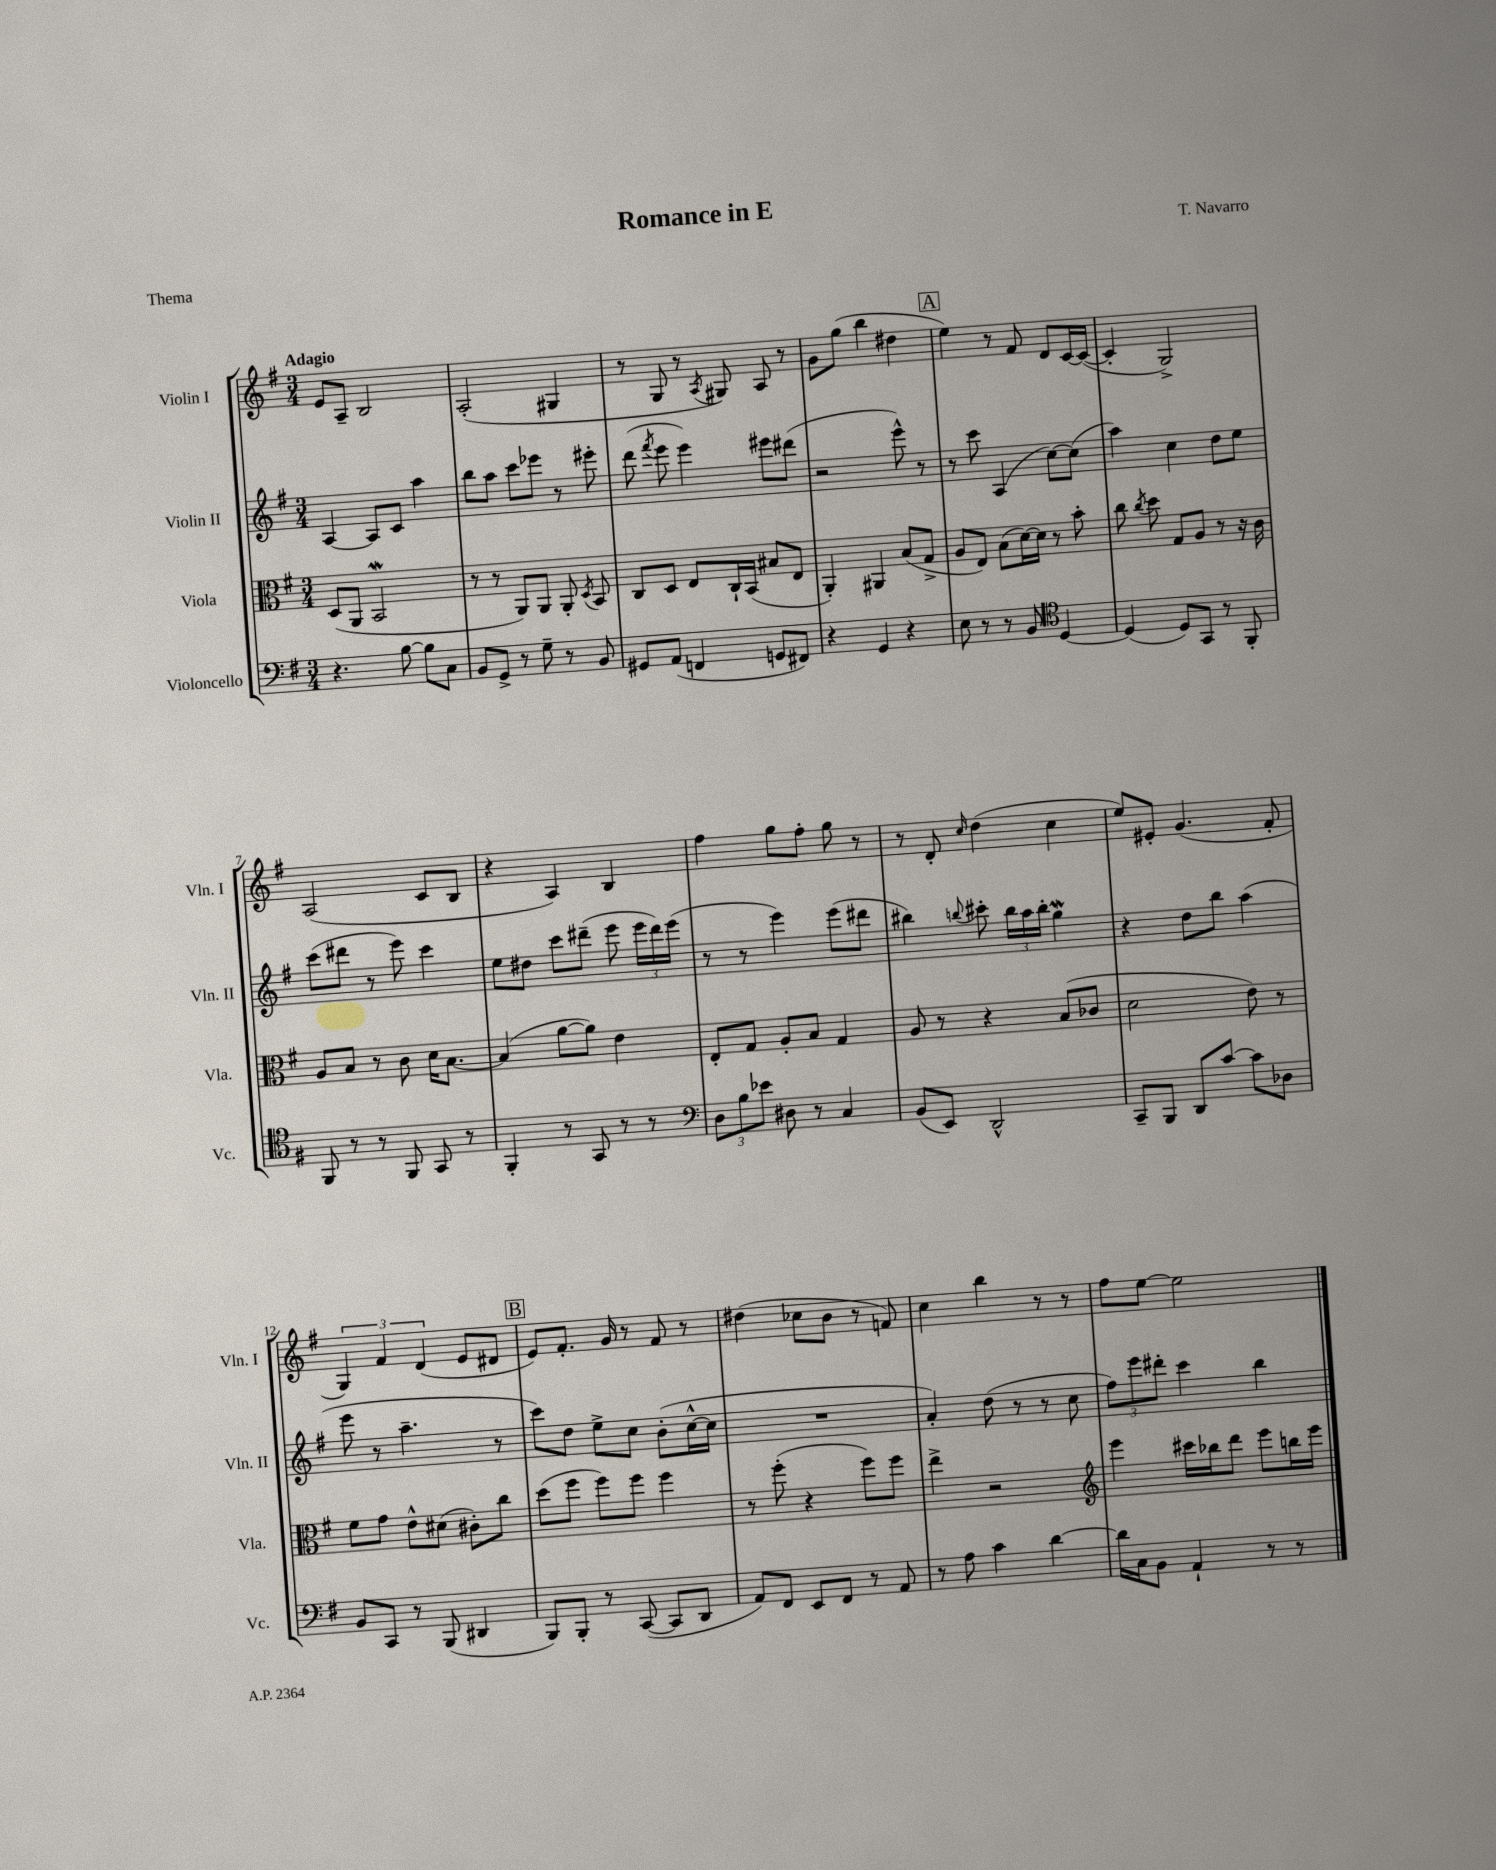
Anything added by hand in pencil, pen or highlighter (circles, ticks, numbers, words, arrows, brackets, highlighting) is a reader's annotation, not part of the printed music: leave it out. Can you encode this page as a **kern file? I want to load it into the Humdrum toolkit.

**kern	**kern	**kern	**kern
*staff4	*staff3	*staff2	*staff1
*clefF4	*clefC3	*clefG2	*clefG2
*k[f#]	*k[f#]	*k[f#]	*k[f#]
*M3/4	*M3/4	*M3/4	*M3/4
4.r	(8D	[4A	8e
.	8AA	.	8A~
.	2BB	8A]	2B
[8B	.	8c	.
8B]	.	4aa	.
8C	.	.	.
=	=	=	=
8BB	8r	8bb	(2A'
8GG^	8r	8aa	.
8r	8AA)	8ccc	.
8G~	8AA	8eee-	.
8r	8AA'	8r	4G#
.	8qD	.	.
8BB	8BB	8eee#'	.
=	=	=	=
8GG#	8C	(8ddd	8r
.	.	8qfff#	.
(8AA	8D	8eee	8G
4FF	8E	4eee)	8r
.	.	.	8qA
.	16C`	.	8G#)
.	(16BB	.	.
8GG	8B#	8eee#	8A
8FF#)	8E	(8ddd#	8r
=	=	=	=
4r	4AA')	2r	8g
.	.	.	(8gg
4GG	4AA#	.	4bb
4r	(8B	8eee^^)	4dd#
.	8G^	8r	.
=	=	=	=
8E	8A	8r	4ee)
8r	8E)	8ccc	.
8r	(8B	(4A	8r
8BB	[16d)	.	8f#
.	16d]	.	.
*clefC4	*	*	*
[4D	8r	[8cc)	8d
.	8b'	(8cc]	[16c
.	.	.	(16c_
=	=	=	=
(4D]	8cc	4aa)	4c']
.	8qcc	.	.
.	8dd	.	.
8D)	8G	4cc	2G^)
8GG	8A	.	.
8r	8r	8dd	.
8FF#'	16r	8ee	.
.	16c	.	.
=	=	=	=
8FF#	8A	(8ccc	(2A
8r	8B	8ddd#	.
8r	8r	8r	.
8FF#	8c	8eee)	.
8GG	16d	4ccc	8c
.	[8.B	.	.
8r	.	.	8B
=	=	=	=
4FF#'	(4B]	8ee	4r
.	.	8dd#	.
8r	[8a	8ccc	4A)
8GG	8a])	(8ddd#~	.
8r	4e	8eee	4B
8r	.	24eee	.
.	.	24ddd#)	.
.	.	(24eee	.
=	=	=	=
*clefF4	*	*	*
12D	8E'	8r	4ff#
12B	.	.	.
.	8G	8r	.
12e-	.	.	.
8D#	8A'	4eee)	8gg
8r	8B	.	8ff#'
4C	4G	(8eee	8gg
.	.	8ddd#	8r
=	=	=	=
(8BB	8A	4bb#)	8r
8EE)	8r	.	8d'
.	.	8qqbb	16qqcc
2DD^^	4r	8ccc#'	(4dd
.	.	24bb	.
.	.	24aa	.
.	.	24bb'	.
.	(8B	4gg	4cc
.	8c-	.	.
=	=	=	=
8CC~	2d	4r	8ee)
8BBB	.	.	8e#'
8DD	.	8dd	(4.g
[8c	.	8bb	.
8c]	8e)	(4aa	.
8D-	8r	.	8f#'
=	=	=	=
8BB	8f#	8eee	6G)
8CC	8g	8r	.
.	.	.	6f#
8r	8e^^	4.aa~	.
.	.	.	(6d
(8BBB	(8d#	.	.
4DD#	8c#')	.	8e
.	8cc	8r	8d#
=	=	=	=
8BBB)	(8dd	8ccc)	8e)
8BBB'	8ff#	8dd	8.f#'
8r	8ff#)	8ee^	.
.	.	.	16g
([8CC	8ff#	8cc	8r
8CC]	4ff#	(8b'	8f#
8DD	.	[16cc^^	8r
.	.	16cc]	.
=	=	=	=
8AA)	8r	2.r	(4dd#
8FF#	(8ff#'	.	.
8EE	4r	.	8cc-
8FF#	.	.	8b
8r	8ff#)	.	8r
8AA	8ff#	.	8f)
=	=	=	=
8r	4ee^	4a')	4cc
8A	.	.	.
4c	2r	(8dd	4bb
.	.	8r	.
[4d	.	8r	8r
.	.	8cc	8r
=	=	=	=
*	*clefG2	*	*
16d]	4eee	12ff#)	8ff#
16C	.	.	.
.	.	12eee	.
8BB	.	.	[8ee
.	.	12ddd#'	.
4AA`	16ccc#	4ccc	2ee]
.	16bb-	.	.
.	8ddd	.	.
8r	8eee	4bb	.
8r	16bb	.	.
.	16eee	.	.
==	==	==	==
*-	*-	*-	*-
